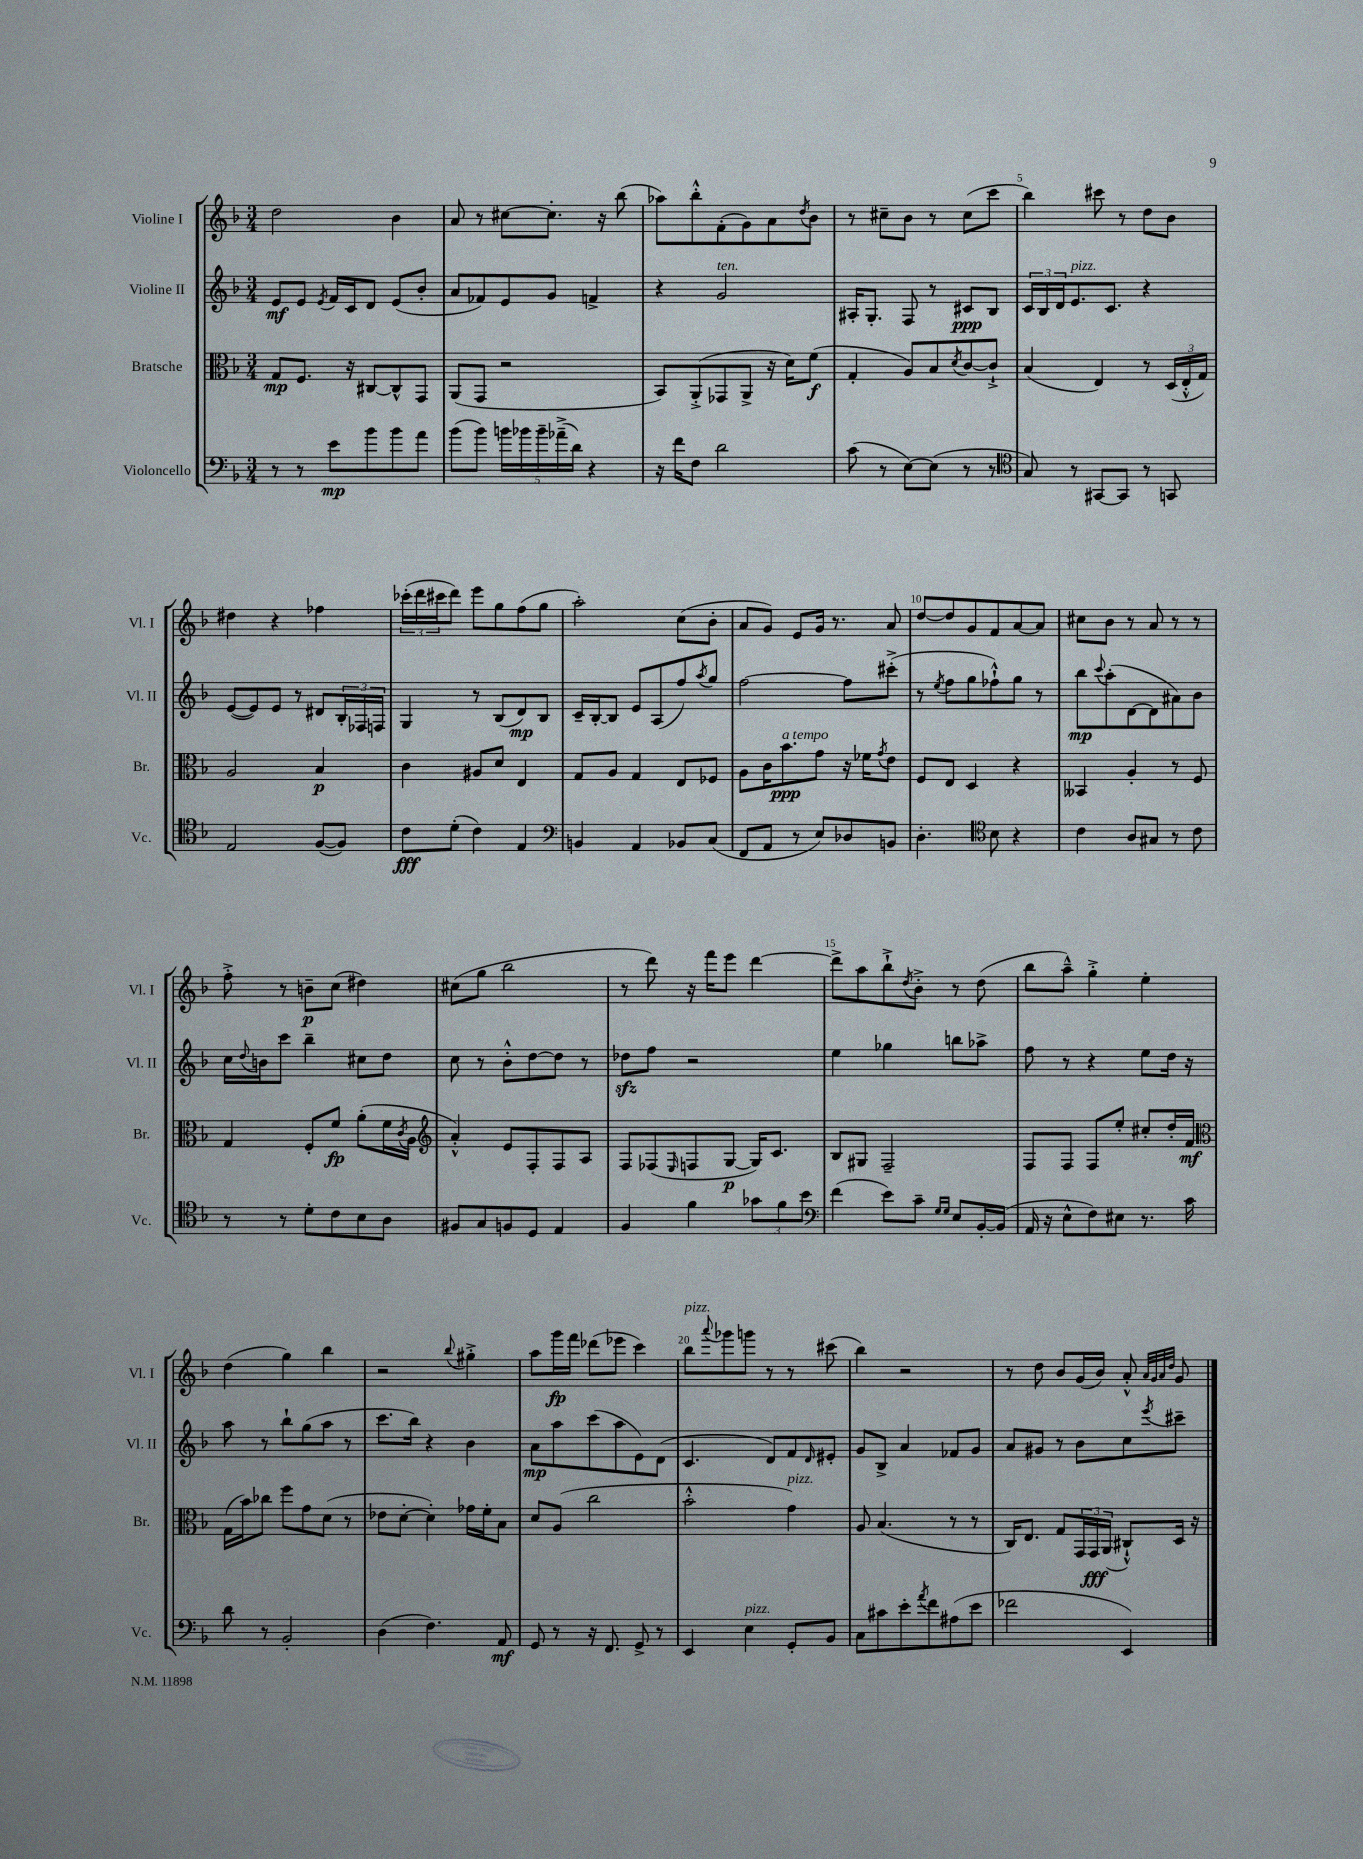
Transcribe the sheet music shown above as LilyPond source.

<<
\new StaffGroup <<
\new Staff = "s0" \with { instrumentName = "Violine I" shortInstrumentName = "Vl. I" } {
    \clef treble \key f \major \numericTimeSignature \time 3/4
    d''2 bes'4 |
    a'8 r8 cis''8~ cis''8.-. r16 bes''8( |
    aes''8) bes''8-.-^ f'8-.( g'8) a'8 \acciaccatura { d''8 } bes'8 |
    r8 cis''8-- bes'8 r8 cis''8( c'''8 |
    bes''4) cis'''8 r8 d''8 bes'8 |
    dis''4 r4 fes''4 |
    \tuplet 3/2 { ces'''16-.( d'''16 cis'''16 } d'''8) e'''8 g''8 f''8( g''8 |
    a''2-.) c''8( bes'8-. |
    a'8 g'8) e'8 g'16 r8. a'8 |
    d''8~ d''8 g'8 f'8 a'8~ a'8 |
    cis''8 bes'8 r8 a'8 r8 r8 |
    f''8-.-> r8 b'8--\p c''8( dis''4) |
    cis''8( g''8 bes''2 |
    r8 d'''8) r16 f'''16 e'''8 d'''4~ |
    d'''8-> a''8 bes''8-!-> \acciaccatura { d''8 } bes'8-.-> r8 d''8( |
    bes''8 a''8---^) g''4-.-> e''4-. |
    d''4( g''4) bes''4 |
    r2 \appoggiatura { bes''8 } gis''4-.-> |
    a''8 g'''16\fp f'''16 des'''8( ees'''8 c'''4) |
    bes''8^\markup { \italic "pizz." } \appoggiatura { a'''8 } ges'''8 g'''8 r8 r8 cis'''8( |
    bes''4) r2 |
    r8 d''8 bes'8 g'16( bes'16) a'8-.-^ \grace { a'32 g'32 a'32 d''32 } g'8 \bar "|." |
}
\new Staff = "s1" \with { instrumentName = "Violine II" shortInstrumentName = "Vl. II" } {
    \clef treble \key f \major \numericTimeSignature \time 3/4
    e'8\mf e'8 \acciaccatura { e'8 } f'16 c'16 d'8 e'8( bes'8-. |
    a'8 fes'8) e'8 g'8 f'4-> |
    r4 g'2^\markup { \italic "ten." } |
    ais16-. g8.-. f8 r8 cis'8\ppp bes8 |
    \tuplet 3/2 { c'16 bes16 d'16 } e'8.^\markup { \italic "pizz." } c'8. r4 |
    e'8~( e'8) e'8 r8 dis'8 \tuplet 3/2 { bes16-. fes16 f16 } |
    g4 r8 bes8( d'8\mp) bes8 |
    c'16-- bes16~-. bes8 e'8 a8( f''8) \acciaccatura { a''8 } g''8 |
    f''2~ f''8 cis'''8-.->( |
    r8 \acciaccatura { e''8 } f''8 g''8 fes''8-!-^) g''8 r8 |
    bes''8\mp \appoggiatura { c'''8 } a''8-.( d'8~ d'8 ais'8) bes'8 |
    c''16 \appoggiatura { d''8 } b'16 c'''8 bes''4-- cis''8 d''8 |
    c''8 r8 bes'8-.-^ d''8~ d''8 r8 |
    des''8\sfz f''8 r2 |
    e''4 ges''4 b''8 aes''8-> |
    f''8 r8 r4 e''8 d''16 r16 |
    a''8 r8 bes''8-! g''8( a''8 r8 |
    c'''8. bes''16) r4 bes'4 |
    a'8\mp a''8 c'''8( a''8 e'8) d'8( |
    c'4. d'8) f'8 \grace { d'16 } eis'8-. |
    g'8 bes8-> a'4 fes'8 g'8 |
    a'8 gis'8 r8 bes'8 c''8 \acciaccatura { e'''8 } cis'''8-- \bar "|." |
}
\new Staff = "s2" \with { instrumentName = "Bratsche" shortInstrumentName = "Br." } {
    \clef alto \key f \major \numericTimeSignature \time 3/4
    g8\mp f8. r16 cis8~ cis8-^ g,8 |
    a,8( g,8 r2 |
    bes,8) a,8-.->( ges,8 a,8-> r16 d'16) f'8\f( |
    g4-. a8) bes8 \acciaccatura { d'8 } c'8~ c'8-!-> |
    bes4( e4) r8 \tuplet 3/2 { d16( e16-.-^ g16) } |
    a2 bes4\p |
    c'4 ais8 d'8 e4 |
    g8 a8 g4 e8 fes8 |
    a8 c'16 bes'8.\ppp^\markup { \italic "a tempo" } g'8 r16 fes'16 \acciaccatura { g'8 } e'8 |
    f8 e8 d4 r4 |
    beses,4 a4-. r8 f8 |
    g4 f8-. f'8\fp a'8-.( f'16 \acciaccatura { c'8 } a16 |
    \clef treble a'4-.-^) e'8 f8-. f8 a8 |
    f8 fes8( \grace { e16 } f8 g8~\p g16) c'8. |
    bes8 gis8 f2-- |
    f8 f8 f8 e''8-. cis''8-. d''16-. f'16\mf |
    \clef alto g16( bes'16) ces''8 f''8 g'8 d'8( r8 |
    ees'8 d'8~-. d'4-.) ges'16 f'16-. bes8 |
    d'8 a8( c''2 |
    bes'2-.-^ g'4^\markup { \italic "pizz." }) |
    a8 bes4.( r8 r8 |
    c16) e8. g8 \tuplet 3/2 { g,16 g,16\fff a,16( } cis8-!-^) d16 r16 \bar "|." |
}
\new Staff = "s3" \with { instrumentName = "Violoncello" shortInstrumentName = "Vc." } {
    \clef bass \key f \major \numericTimeSignature \time 3/4
    r8 r8 e'8\mp bes'8 bes'8 a'8 |
    bes'8( bes'8) \tuplet 5/4 { b'16 bes'16 bes'16-- aes'16--->( d'16) } r4 |
    r16 f'16 f8 d'2 |
    c'8( r8 e8~) e8( r8 r8 |
    \clef tenor g8) r8 gis,8~ gis,8 r8 g,8 |
    e2 f8~( f8) |
    c'8\fff d'8-.( c'4) e4 |
    \clef bass b,4 a,4 bes,8 c8( |
    f,8 a,8 r8 e8) des8 b,8 |
    d4.-. \clef tenor bes8 r4 |
    c'4 a8 gis8 r8 c'8 |
    r8 r8 d'8-. c'8 bes8 a8 |
    fis8 g8 f8 d8 e4 |
    f4 f'4 \tuplet 3/2 { ges'8 f'8 bes'8 } |
    \clef bass f'4( e'8) c'8-- \grace { g16 g16 } e8 bes,16~-. bes,16( |
    a,16 r16 e8-^ f8) eis8 r8. c'16 |
    d'8 r8 bes,2-. |
    d4( f4.) a,8\mf |
    g,8 r8 r16 f,8. g,8-> r8 |
    e,4 e4^\markup { \italic "pizz." } g,8-. bes,8 |
    c8 cis'8 e'8-. \acciaccatura { a'8 } f'8 ais8( e'8 |
    fes'2 e,4) \bar "|." |
}
>>
>>
\layout { \context { \Score \override BarNumber.break-visibility = ##(#f #t #t) barNumberVisibility = #(every-nth-bar-number-visible 5) } }
